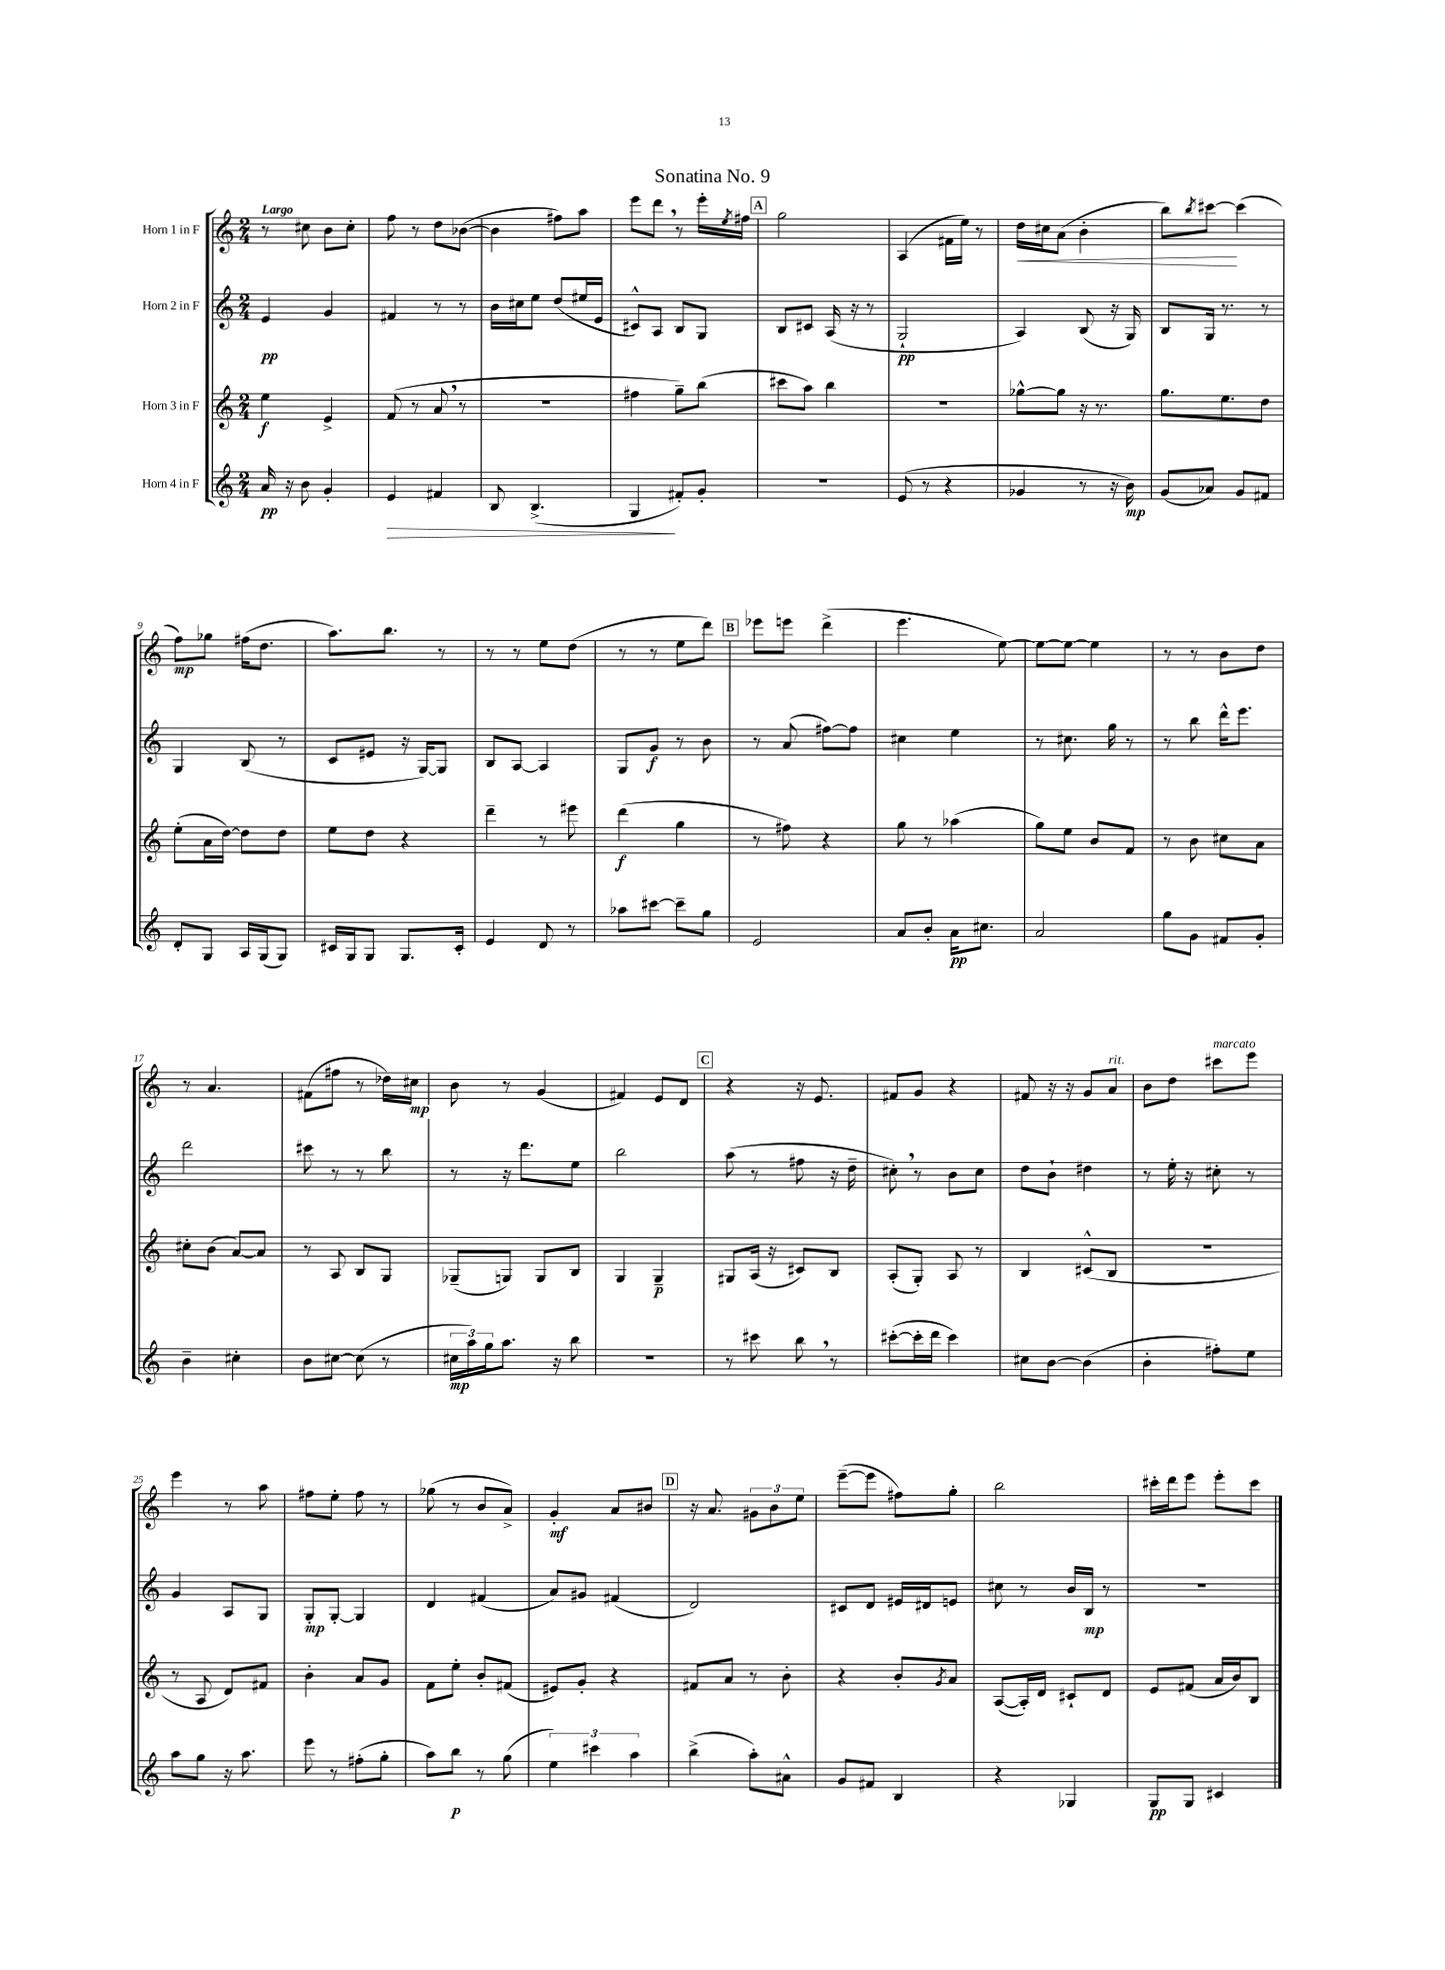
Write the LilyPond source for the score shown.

\header { title = "Sonatina No. 9" }
<<
\new StaffGroup <<
\new Staff = "s0" \with { instrumentName = "Horn 1 in F" } {
    \clef treble \key c \major \numericTimeSignature \time 2/4 \tempo "Largo"
    r8 cis''8 b'8 cis''8-. |
    f''8 r8 d''8 bes'8~( |
    bes'4 fis''8) a''8 |
    e'''8 d'''8 \breathe r8 e'''16-. \acciaccatura { e''8 } fis''16 |
    \mark \markup { \box "A" } g''2 |
    a4( fis'16 e''16) r8 |
    d''16\< cis''16 a'8( b'4-. |
    b''8) \acciaccatura { b''8 } cis'''8~\! cis'''4( |
    f''8\mp) ges''8 fis''16( d''8. |
    a''8.) b''8. r8 |
    r8 r8 e''8 d''8( |
    r8 r8 e''8 d'''8) |
    \mark \markup { \box "B" } ees'''8 e'''8 d'''4->( |
    e'''4. e''8~) |
    e''8~ e''8~ e''4 |
    r8 r8 b'8 d''8 |
    r8 a'4. |
    fis'8( fis''8 r8 des''16) cis''16\mp |
    b'8 r8 g'4( |
    fis'4) e'8 d'8 |
    \mark \markup { \box "C" } r4 r16 e'8. |
    fis'8 g'8 r4 |
    fis'8 r16 r16 g'8 a'8^\markup { \italic "rit." } |
    b'8 d''8 cis'''8^\markup { \italic "marcato" } e'''8 |
    e'''4 r8 a''8 |
    fis''8 e''8-. fis''8 r8 |
    ges''8( r8 b'8 a'8->) |
    g'4-.\mf a'8 bis'8 |
    \mark \markup { \box "D" } r16 a'8. \tuplet 3/2 { gis'8 b'8 e''8 } |
    e'''8~--( e'''8 fis''8) g''8-. |
    b''2 |
    cis'''16-. d'''16 e'''8 e'''8-. cis'''8 \bar "|." |
}
\new Staff = "s1" \with { instrumentName = "Horn 2 in F" } {
    \clef treble \key c \major \numericTimeSignature \time 2/4
    e'4\pp g'4 |
    fis'4 r8 r8 |
    b'16 cis''16 e''8 d''8( eis''16 e'16 |
    cis'8-^) a8 b8 g8 |
    \mark \markup { \box "A" } b8 cis'8 a16( r16 r8 |
    g2-!\pp |
    a4) b8( r16 g16) |
    b8 g16 r8. r8 |
    g4 b8( r8 |
    c'8 eis'8 r16 g16~) g8 |
    b8 a8~ a4 |
    g8 g'8\f r8 b'8 |
    \mark \markup { \box "B" } r8 a'8( fis''8~) fis''8 |
    cis''4 e''4 |
    r8 cis''8. g''16 r8 |
    r8 b''8 d'''16-^ e'''8. |
    d'''2 |
    cis'''8 r8 r8 b''8 |
    r8 r16 d'''8. e''8 |
    b''2 |
    \mark \markup { \box "C" } a''8( r8 fis''8 r16 d''16-- |
    cis''8-.) \breathe r8 b'8 cis''8 |
    d''8 b'8-! dis''4 |
    r8 e''16-. r16 cis''8-. r8 |
    g'4 a8 g8 |
    g8-.\mp g8~-. g4 |
    d'4 fis'4( |
    a'8) gis'8 fis'4( |
    \mark \markup { \box "D" } d'2) |
    cis'8 d'8 eis'16 dis'16 e'8 |
    cis''8 r8 b'16 b16\mp r8 |
    R2 \bar "|." |
}
\new Staff = "s2" \with { instrumentName = "Horn 3 in F" } {
    \clef treble \key c \major \numericTimeSignature \time 2/4
    e''4\f e'4-> |
    f'8( r8 a'8 \breathe r8 |
    R2 |
    fis''4 g''8--) b''8( |
    \mark \markup { \box "A" } cis'''8 a''8) b''4 |
    R2 |
    ges''8~-^ ges''8 r16 r8. |
    g''8. e''8. d''8 |
    e''8-.( a'16 d''16~) d''8 d''8 |
    e''8 d''8 r4 |
    d'''4-- r8 eis'''8 |
    d'''4\f( g''4 |
    \mark \markup { \box "B" } r8 fis''8) r4 |
    g''8 r8 aes''4( |
    g''8) e''8 b'8 f'8 |
    r8 b'8 cis''8 a'8 |
    cis''8-. b'8( a'8~) a'8 |
    r8 a8 b8 g8 |
    ges8--( g8) g8 b8 |
    g4 g4--\p |
    \mark \markup { \box "C" } gis8 a16( r16 cis'8) b8 |
    a8-.( g8-.) a8 r8 |
    b4 cis'8-^( b8 |
    r2 |
    r8 a8 d'8) fis'8 |
    b'4-. a'8 g'8 |
    f'8 e''8-. b'8-. fis'8( |
    eis'8) g'8-. r4 |
    \mark \markup { \box "D" } fis'8 a'8 r8 b'8-. |
    r4 b'8-. \acciaccatura { g'8 } a'8 |
    a8~( a16-.) d'16 cis'8-! d'8 |
    e'8 fis'8( a'16 b'16) b8 \bar "|." |
}
\new Staff = "s3" \with { instrumentName = "Horn 4 in F" } {
    \clef treble \key c \major \numericTimeSignature \time 2/4
    a'16\pp r16 b'8 g'4-. |
    e'4\> fis'4 |
    b8 b4.->( |
    g4\! fis'8-.) g'8-. |
    \mark \markup { \box "A" } R2 |
    e'8( r8 r4 |
    ges'4 r8 r16 b'16\mp) |
    g'8( aes'8) g'8 fis'8 |
    d'8-. g8 a16 g16( g8) |
    cis'16 g16 g8 g8. cis'16-. |
    e'4 d'8 r8 |
    aes''8 cis'''8~ cis'''8-- g''8 |
    \mark \markup { \box "B" } e'2 |
    a'8 b'8-. a'16\pp cis''8. |
    a'2 |
    g''8 g'8 fis'8 g'8-. |
    b'4-- cis''4-. |
    b'8 cis''8~ cis''8( r8 |
    \tuplet 3/2 { cis''16\mp a''16) g''16 } a''8. r16 b''8 |
    R2 |
    \mark \markup { \box "C" } r8 cis'''8 b''8 \breathe r8 |
    cis'''8~-.( cis'''16-. d'''16 cis'''4) |
    cis''8 b'8~ b'4( |
    b'4-. fis''8-.) e''8 |
    a''8 g''8 r16 a''8. |
    e'''8 r8 fis''8-.( g''8-. |
    a''8) b''8\p r8 g''8( |
    \tuplet 3/2 { e''4) cis'''4 a''4 } |
    \mark \markup { \box "D" } b''4->( a''8-.) ais'8-^ |
    g'8 fis'8 b4 |
    r4 ges4 |
    g8\pp g8 cis'4 \bar "|." |
}
>>
>>
